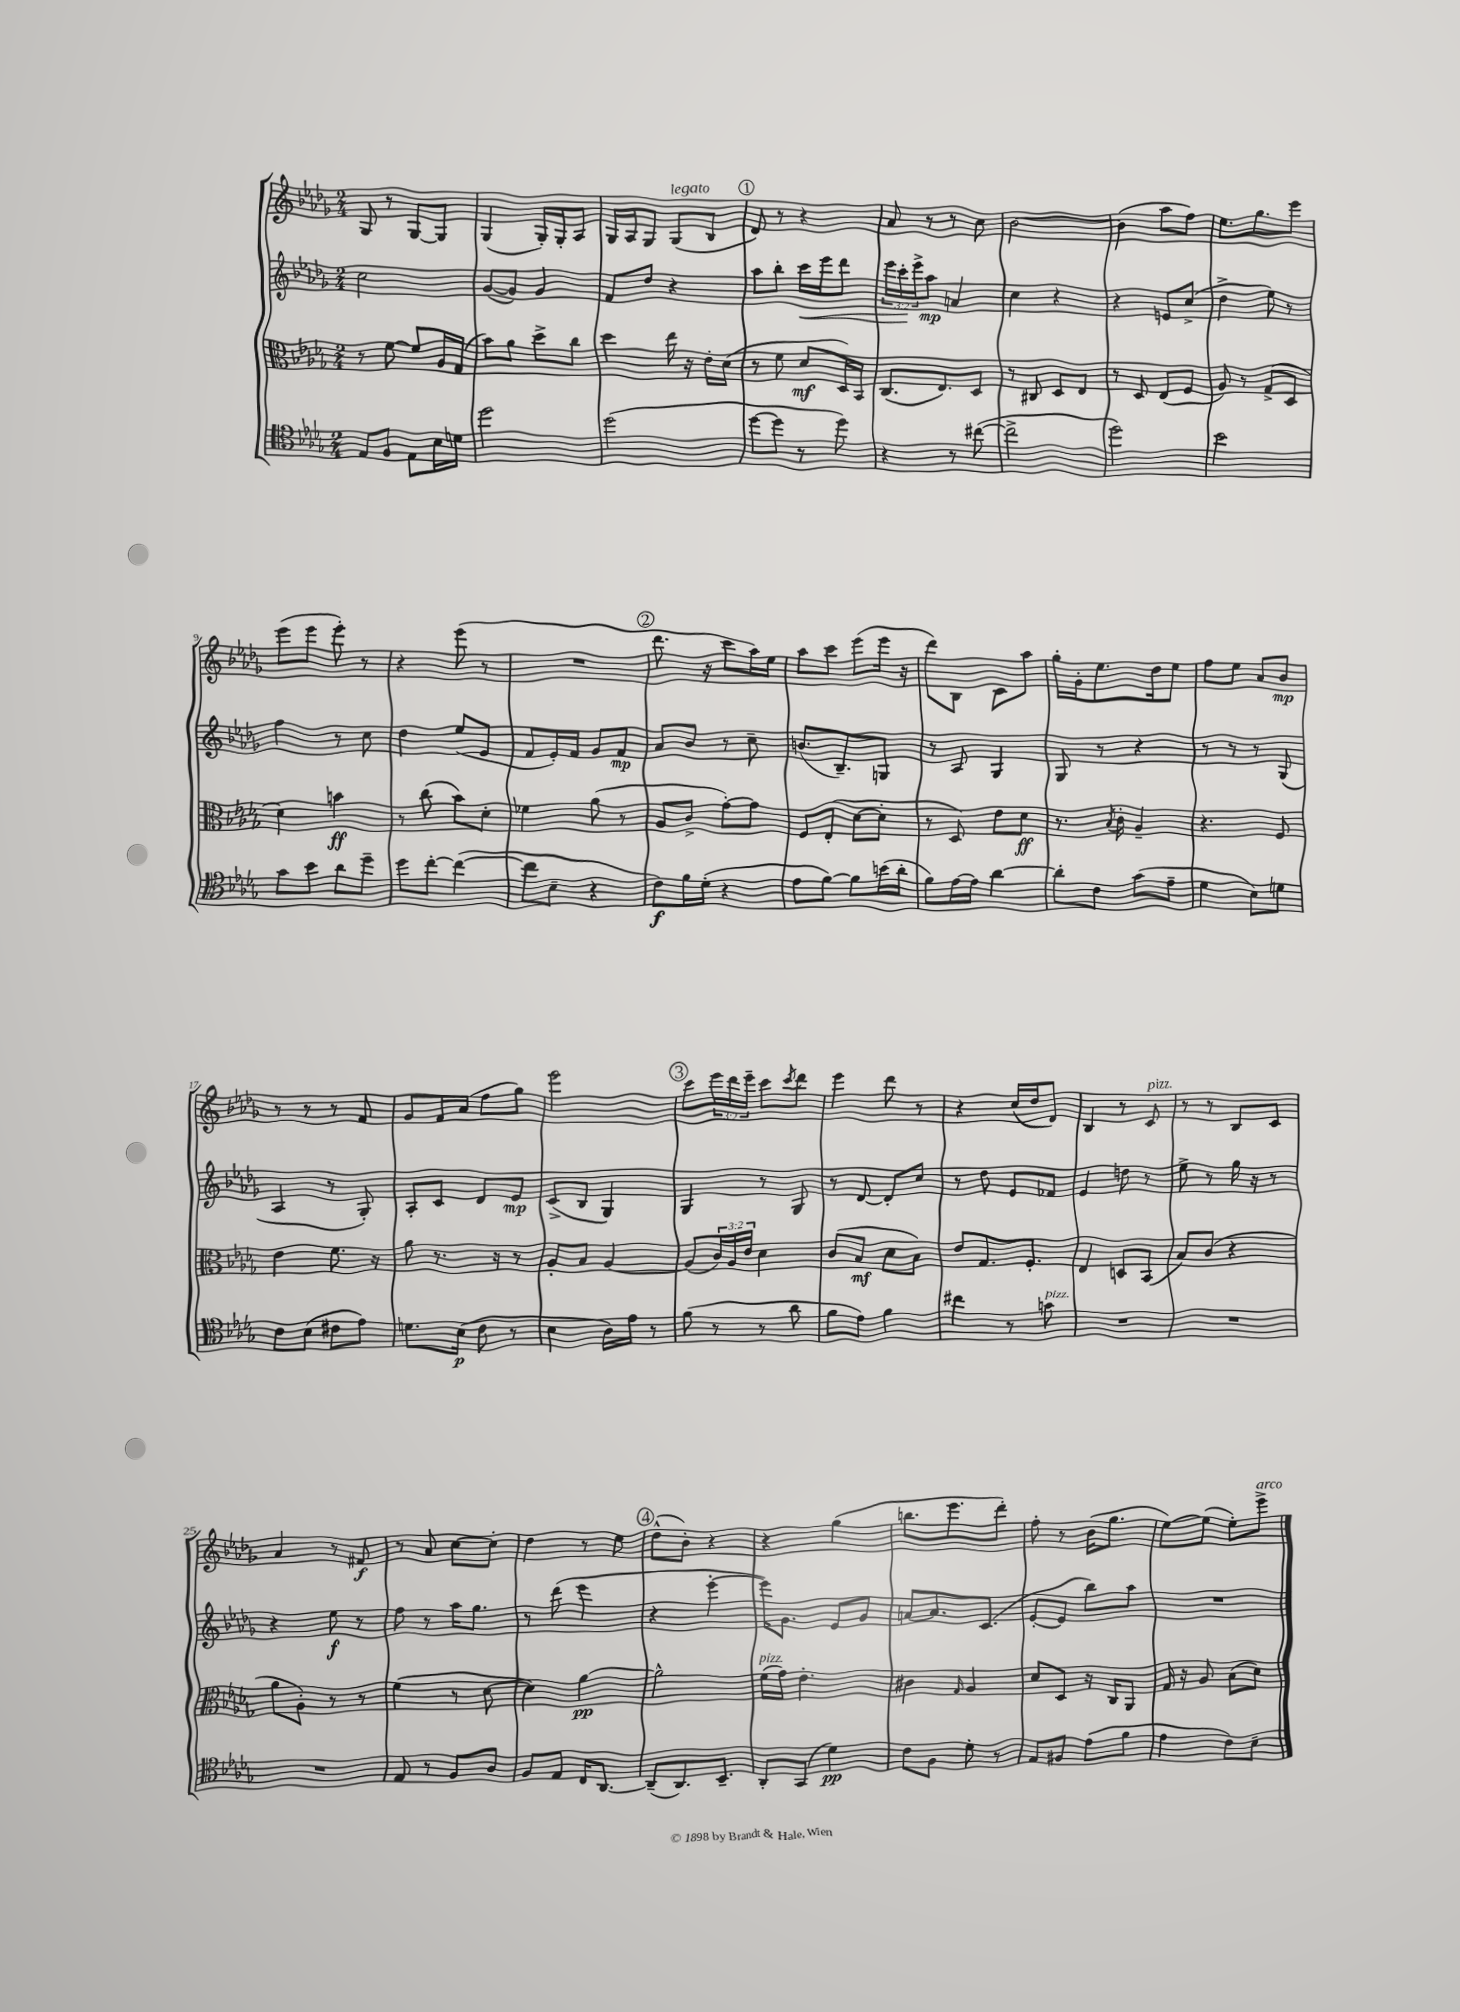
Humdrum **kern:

**kern	**kern	**kern	**kern
*staff4	*staff3	*staff2	*staff1
*clefC4	*clefC3	*clefG2	*clefG2
*k[b-e-a-d-g-]	*k[b-e-a-d-g-]	*k[b-e-a-d-g-]	*k[b-e-a-d-g-]
*M2/4	*M2/4	*M2/4	*M2/4
8E-/L	8r	2cc\	8G-/
8F/J	[8f\	.	8r
8E-\L	8f/]L	.	[8G-/L
16B-\L	16A-/L	.	8G-/]J
16d\JJ	(16G-/JJ	.	.
=	=	=	=
2dd-\	8b-\L)	([8g-/L	(4G-/
.	8a-\J	8g-/]J)	.
.	8dd-^\L	4g-/	16G-'/LL)
.	.	.	16G-'/J
.	8cc\J	.	8A-/J
=	=	=	=
(2dd-\	4dd-\	8f/L	16G-/LL
.	.	.	16A-/J
.	.	8dd-/J	8G-/J
.	16ee-\	4r	(8G-/L
.	16r	.	.
.	16e-'\LL	.	8B-/J
.	(16d-\JJ	.	.
=	=	=	=
[8dd-\L	8r	8aa-\L	8d-/)
8dd-\]J	8f\	8bb-'\J	8r
8r	8d-/L	16ccc\LL	4r
.	.	16eee-\J	.
8dd-\)	16D-/L)	8ddd-\J	.
.	16BB-/JJ	.	.
=	=	=	=
4r	(8.C/L	24eee-\LL	8a-/
.	.	24ccc'\	.
.	.	24eee-^\J	.
.	.	8aa-\J	8r
.	8.E-/)	.	.
8r	.	4a/	8r
([8cc#\	8D-/J	.	8cc\
=	=	=	=
2cc#^\]	8r	4cc\	[2b-\
.	8C#/	.	.
.	8D-/L	4r	.
.	8E-/J	.	.
=	=	=	=
2dd-\)	8r	4r	(4b-\]
.	8D-/	.	.
.	(8E-/L	8e/L	8aa-\L
.	8F/J	(8cc^/J	8ff\J)
=	=	=	=
2b-\	8A-/)	4dd-^\	8.ee-\L
.	8r	.	.
.	.	.	8.gg-\
.	(8G-^/L	8ee-\)	.
.	8D-/J	8r	8eee-\J
=	=	=	=
8g-\L	4d-\)	4ff\	(8eee-\L
8b-\J	.	.	8eee-\J
8a-\L	4b\	8r	8eee-'\)
8dd-~\J	.	8cc\	8r
=	=	=	=
8dd-\L	8r	4dd-\	4r
[8cc'\J	(8cc\	.	.
(4cc\_	8b-\L)	(8ee-/L	(8eee-\
.	8d-'\J	8e-/J	8r
=	=	=	=
8cc\]L	4f-\	8f/L	2r
8B-~\J	.	16e-'/L)	.
.	.	16f/JJ	.
4r	(8a-\	8g-/L	.
.	8r	8f/J	.
=	=	=	=
8c\L)	8A-/L	8a-/L	8.ddd-\
16f\L	8c^/J	8b-/J	.
(16d-'\JJ	.	.	16r
4r	[8g-'\L)	8r	8ccc\L
.	8g-\]J	8cc~\	16aa-\L)
.	.	.	16ee-\JJ
=	=	=	=
8e-\L	8F/L	(8.b/L	8aa-\L
[8f\J)	(8E-'/J	.	8ccc\J
.	.	8.B-~/)	.
8f\]L	[8d-\L	.	(8eee-\L
(16b\L	8d-'\]J	8G/J	16eee-\Jk
16a-'\JJ	.	.	16r
=	=	=	=
8f\L)	8r	8r	8ddd-\L)
[16e-\L	8D-/)	8A-/	8B-\J
16e-\]JJ	.	.	.
[4a-\	8e-\L	4G-/	8c\L
.	8d-\J	.	8aa-\J
=	=	=	=
8a-'\]L	8.r	8G-/	16gg-'\LL
.	.	.	16g-'\J
8c\J	.	8r	8.ee-\
.	8qB-/	.	.
.	16c'\	.	.
(8g-\L	4A-~/	4r	.
.	.	.	16dd-\k
8e-~\J	.	.	8ee-\J
=	=	=	=
4d-\	4.r	8r	8ff\L
.	.	8r	8ee-\J
8B-\L)	.	8r	8a-/L
8d\J	8F/	(8G-/	8b-/J
=	=	=	=
8c\L	4e-\	4A-/	8r
(8B-\J	.	.	8r
8c#\L	8.f\	8r	8r
8e-\J)	.	8G-'/)	8f/
.	16r	.	.
=	=	=	=
8.d\L	8a-\	8A-'/L	8g-/L
.	8.r	8c/J	16f/L
(16B-\Jk	.	.	(16a-/JJ
8c\	.	8d-/L	8ff\L
.	16r	.	.
8r	8r	8e-/J	8gg-\J)
=	=	=	=
4B-\	8A-'/L	(8c^/L	2eee-\
.	8B-/J	8B-/J	.
16A-\LL)	[4A-/	4G-/)	.
16e-\JJ	.	.	.
8r	.	.	.
=	=	=	=
(8f\	(8A-/]L	4G-/	8ccc\L
8r	24c/L)	.	24eee-\L
.	24A-/	.	24ddd-\
.	24e-/JJ	.	24eee-~\JJ
8r	4d-\	8r	8ccc\L
.	.	.	8qccc/
8a-\	.	8G-/	8ddd-\J
=	=	=	=
8f\L	(8c/L	8r	4eee-\
8e-\J)	8B-/J	[8d-/	.
4f\	8d-\L	8d-'/]L	8ddd-\
.	8B-\J)	8cc/J	8r
=	=	=	=
4cc#\	8e-/L	8r	4r
.	8.G-/	8dd-\	.
8r	.	8e-/L	(16cc/LL
.	8.F'/J	.	16dd-/J
8g\	.	8f-/J	8d-/J)
=	=	=	=
2r	4E-/	4e-/	4B-/
.	8D/L	8dd\	8r
.	(8BB-/J	8r	8c/
=	=	=	=
2r	8B-/L)	8ee-^\	8r
.	(8c/J	8r	8r
.	4r	16gg-\	8B-/L
.	.	16r	.
.	.	8r	8c/J
=	=	=	=
2r	8a-\L	4r	4a-/
.	8A-'\J)	.	.
.	8r	8ee-\	8r
.	8r	8r	8f#/
=	=	=	=
8E-/	(4f\	8ff\	8r
8r	.	8r	8a-/
8F/L	8r	16aa-\LK	[8cc\L
.	.	8.gg-\J	.
8A-/J	[8d-\	.	8cc'\]J
=	=	=	=
8F/L	4d-\])	8r	4dd-\
8E-/J	.	(8ddd-\	.
16C/LK	[4a-\	4eee-\	8r
[8.AA-/J	.	.	.
.	.	.	8ee-\
=	=	=	=
(8AA-~/]L	2a-^^\]	4r	(8dd-^^\L
8.AA-/)	.	.	8b-'\J)
.	.	[4eee-'\	4r
8.BB-~/J	.	.	.
=	=	=	=
8AA-'/L	(16f\LL	16eee-\]LK)	4r
.	16g-\JJ)	8.g-\J	.
(8GG-/J	4.e-'\	.	.
4d-\)	.	8e-/L	(4gg-\
.	.	8g-/J	.
=	=	=	=
8c\L	4c#\	[8a/L	8.bb\L
8F\J	.	8.a/]	.
.	.	.	8.eee-\
.	16qqG-/	.	.
8d-'\	4A-/	.	.
.	.	(8.c/J	.
8r	.	.	8ddd-'\J)
=	=	=	=
8E-/L	8d-/L	[8e-'/L	8ff'\
8F#/J	8D-/J	8e-/]J	8r
(8e-\L	16r	8bb-\L)	(16b-\LK
.	16C/LK	.	8.gg-\J
8f\J	8AA-/J	8aa-\J	.
=	=	=	=
4e-\	16G-/	2r	[8ee-\L)
.	16r	.	.
.	8A-/	.	(8ee-\]J
8c\L)	(8B-\L	.	8ee-'\L)
8B-~\J	8d-\J)	.	8eee-^\J
==	==	==	==
*-	*-	*-	*-
